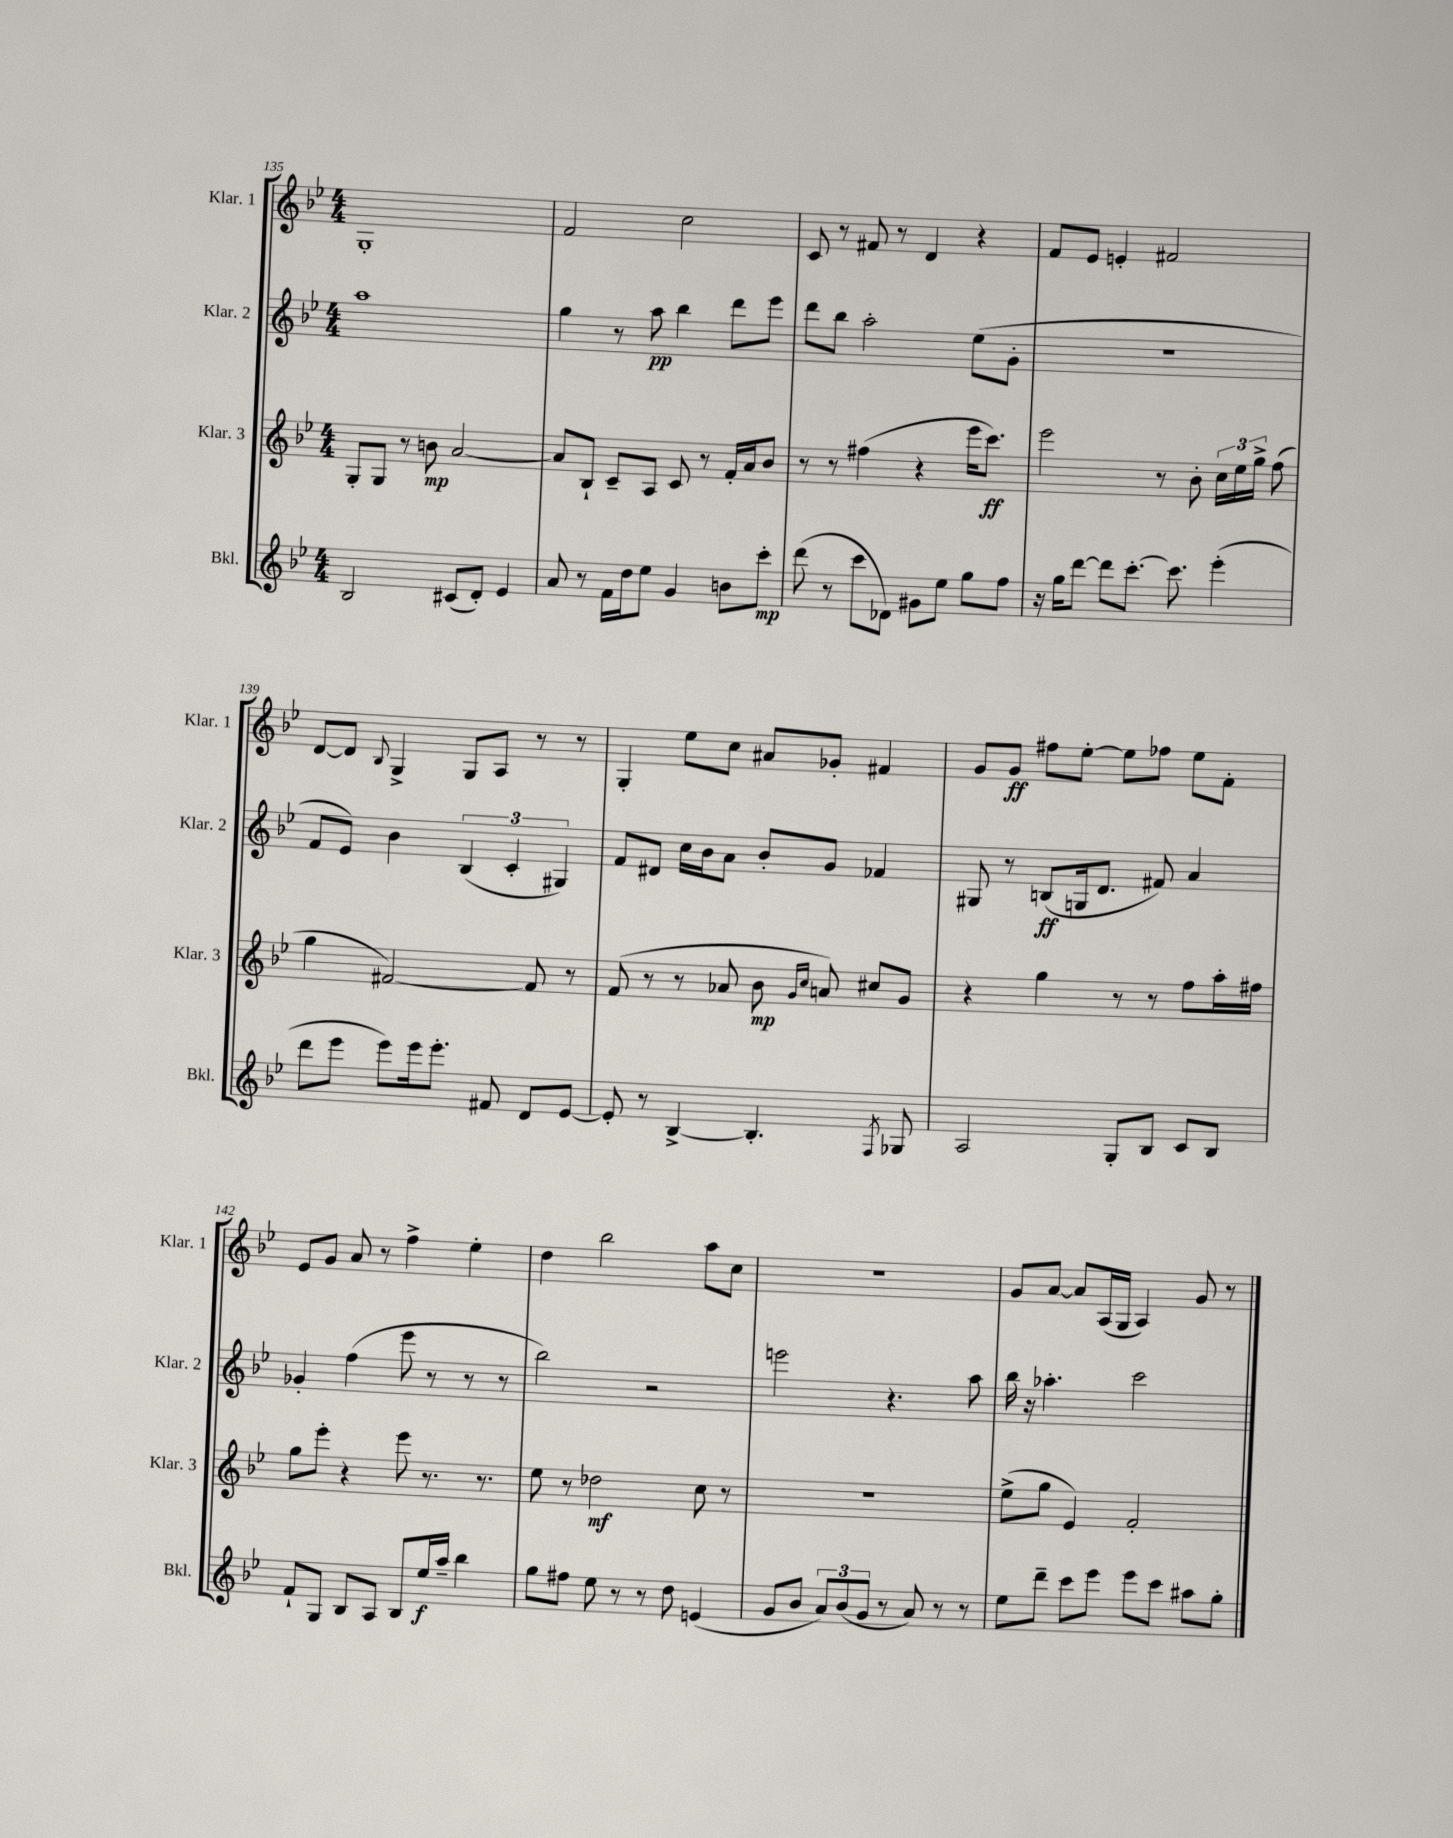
<<
\new StaffGroup <<
\new Staff = "s0" \with { instrumentName = "Klar. 1" shortInstrumentName = "Klar. 1" } {
    \clef treble \key bes \major \numericTimeSignature \time 4/4
    \autoBeamOff g1-. |
    f'2 c''2 |
    c'8 r8 fis'8 r8 d'4 r4 |
    f'8[ ees'8] e'4-. fis'2 |
    d'8[~ d'8] \appoggiatura { bes8 } g4-> g8[ a8] r8 r8 |
    g4-. ees''8[ c''8] ais'8[ ges'8]-. fis'4 |
    g'8[ g'8]\ff fis''8[ ees''8]~-. ees''8[ fes''8] ees''8[ f'8]-. |
    ees'8[ g'8] a'8 r8 f''4-> ees''4-. |
    d''4 bes''2 a''8[ c''8] |
    r1 |
    g'8[ a'8]~ a'8[ a16( g16] a4) g'8 r8 \bar "|." |
}
\new Staff = "s1" \with { instrumentName = "Klar. 2" shortInstrumentName = "Klar. 2" } {
    \clef treble \key bes \major \numericTimeSignature \time 4/4
    \autoBeamOff a''1 |
    g''4 r8 a''8\pp bes''4 d'''8[ ees'''8] |
    d'''8[ bes''8] a''2-. ees''8[( g'8]-. |
    R1 |
    f'8[ ees'8]) bes'4 \tuplet 3/2 { bes4( c'4-. gis4) } |
    f'8[ dis'8] c''16[ bes'16 a'8] bes'8[-. g'8] fes'4 |
    gis8 r8 b8[\ff( g16 d'8.] fis'8) a'4 |
    ges'4-. f''4( ees'''8 r8 r8 r8 |
    bes''2) r2 |
    e'''2 r4. a''8 |
    bes''16 r16 aes''4.-. c'''2 \bar "|." |
}
\new Staff = "s2" \with { instrumentName = "Klar. 3" shortInstrumentName = "Klar. 3" } {
    \clef treble \key bes \major \numericTimeSignature \time 4/4
    \autoBeamOff g8[-. g8] r8 b'8\mp a'2~ |
    a'8[ bes8]-! c'8[-- a8] c'8 r8 f'16[-. a'16 bes'8] |
    r8 r8 fis''4( r4 ees'''16[ c'''8.]\ff) |
    ees'''2 r8 bes'8-. \tuplet 3/2 { c''16[ ees''16 g''16]-> } f''8( |
    g''4 fis'2~) fis'8 r8 |
    f'8( r8 r8 aes'8 bes'8\mp \grace { g'16[ c''16] } a'8) cis''8[ g'8] |
    r4 g''4 r8 r8 f''8[ a''16-. fis''16] |
    g''8[ ees'''8]-. r4 ees'''8 r8. r8. |
    ees''8 r8 des''2\mf c''8 r8 |
    R1 |
    ees''8[->( g''8] ees'4) f'2-. \bar "|." |
}
\new Staff = "s3" \with { instrumentName = "Bkl." shortInstrumentName = "Bkl." } {
    \clef treble \key bes \major \numericTimeSignature \time 4/4
    \autoBeamOff bes2 cis'8[( d'8]-.) ees'4 |
    a'8 r8 f'16[ d''16 ees''8] g'4 b'8[ c'''8]-.\mp |
    d'''8( r8 c'''8[ des'8]) gis'8[ ees''8] g''8[ f''8] |
    r16 g''16[ d'''8]~ d'''8[ c'''8.]~-. c'''8. ees'''4-.( |
    d'''8[ ees'''8] ees'''8[) ees'''16 ees'''8.]-. fis'8 d'8[ ees'8]~ |
    ees'8-. r8 bes4~-> bes4.-. \acciaccatura { f8 } ges8 |
    a2 g8[-. bes8] c'8[ bes8] |
    f'8[-! g8] bes8[ a8] bes8[ ees''16\f a''16]-- bes''4 |
    g''8[ fis''8] ees''8 r8 r8 d''8 e'4( |
    g'8[ bes'8] \tuplet 3/2 { a'8[) bes'8( g'8] } r8 a'8) r8 r8 |
    ees''8[ d'''8]-- c'''8[ ees'''8] ees'''8[ c'''8] ais''8[ g''8]-. \bar "|." |
}
>>
>>
\layout { \context { \Score currentBarNumber = #135 } }
